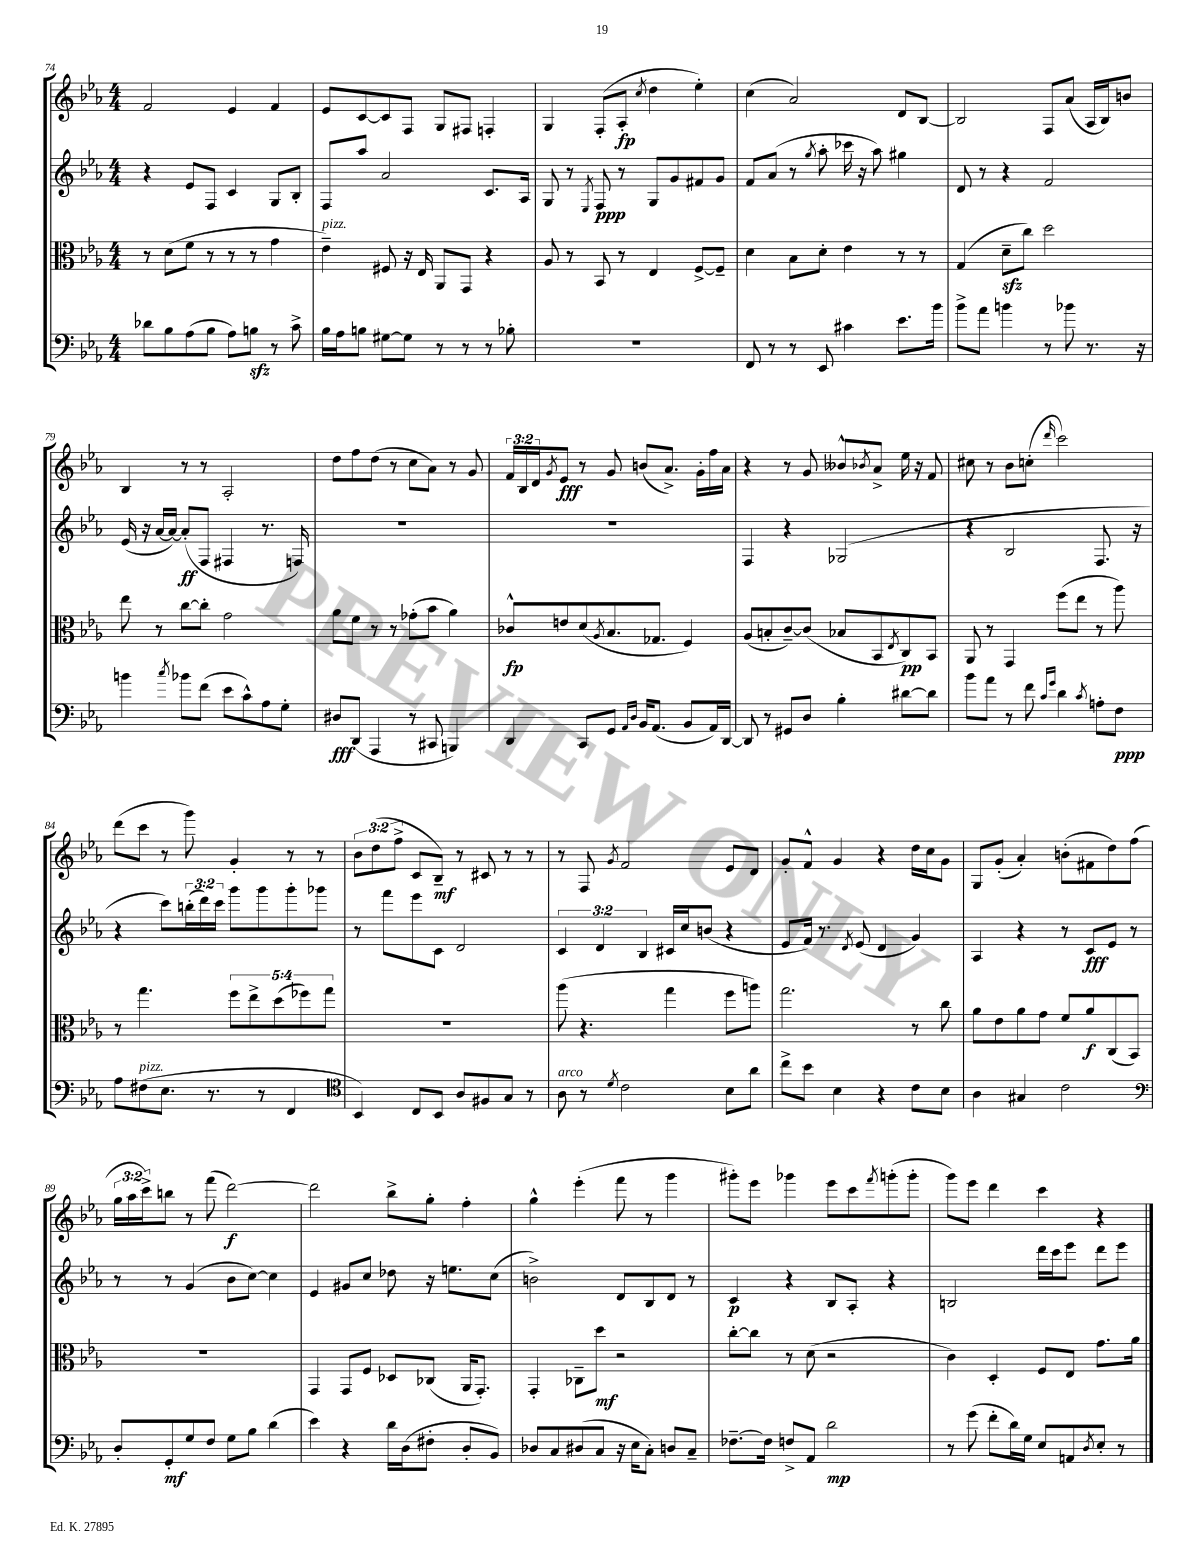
<<
\new StaffGroup <<
\new Staff = "s0" {
    \clef treble \key ees \major \numericTimeSignature \time 4/4 \override Staff.TupletNumber.text = #tuplet-number::calc-fraction-text
    f'2 ees'4 f'4 |
    ees'8 c'8~ c'8 f8 g8 fis8 f4-. |
    g4 f8-.( aes8-.\fp \acciaccatura { c''8 } d''4 ees''4-.) |
    c''4( aes'2) d'8 bes8~ |
    bes2 f8 aes'8( aes16 bes16) b'8 |
    bes4 r8 r8 aes2-. |
    d''8 f''8 d''8( r8 c''8 aes'8) r8 g'8 |
    \tuplet 3/2 { f'16 bes16 d'16 } \acciaccatura { g'8 } ees'8\fff r8 g'8 b'8( aes'8.->) g'16-. f''16 aes'16 |
    r4 r8 g'8 beses'8-^ \acciaccatura { bes'8 } aes'8-> ees''16 r16 f'8 |
    cis''8 r8 bes'8 c''8-.( \grace { d'''16 } c'''2) |
    d'''8( c'''8 r8 g'''8) g'4-. r8 r8 |
    \tuplet 3/2 { bes'8 d''8( f''8-> } c'8 bes8--\mf) r8 cis'8 r8 r8 |
    r8 f8 \acciaccatura { g'8 } f'2 ees'8 d'8 |
    g'8-. f'8-^ g'4 r4 d''16 c''16 g'8 |
    g8 g'8-.( aes'4-.) b'8-.( fis'8 d''8) f''8( |
    \tuplet 3/2 { g''16 aes''16 c'''16->) } b''8 r8 f'''8( d'''2~\f) |
    d'''2 bes''8-> g''8-. f''4-. |
    g''4-^ ees'''4-.( f'''8 r8 g'''4 |
    gis'''8-.) ees'''8 ges'''4 ees'''8 c'''8 \acciaccatura { f'''8 } g'''8-.( g'''8-. |
    g'''8) ees'''8 d'''4 c'''4 r4 \bar "|." |
}
\new Staff = "s1" {
    \clef treble \key ees \major \numericTimeSignature \time 4/4 \override Staff.TupletNumber.text = #tuplet-number::calc-fraction-text
    r4 ees'8 f8 c'4 g8 bes8-. |
    f8 aes''8 aes'2 c'8. aes16 |
    g8 r8 \acciaccatura { ees8 } f8\ppp r8 g8 g'8 fis'8 g'8 |
    f'8 aes'8( r8 \acciaccatura { g''8 } aes''8-. ces'''16 r16 aes''8) gis''4 |
    d'8 r8 r4 f'2 |
    ees'16( r16 aes'16~ aes'16~) aes'8-.\ff( f8 fis4 r8. f16) |
    R1 |
    R1 |
    f4 r4 ges2( |
    r4 bes2 f8. r16 |
    r4 c'''8) \tuplet 3/2 { b''16-.( d'''16) c'''16 } g'''8 g'''8 g'''8-. ges'''8 |
    r8 f'''8 ees'''8 c'8 d'2 |
    \tuplet 3/2 { c'4 d'4 bes4 } cis'16 c''16 b'8( r4 |
    ees'8 f'16) r8. \acciaccatura { d'8 } ees'8( d'4 g'4) |
    aes4 r4 r8 c'8\fff ees'8 r8 |
    r8 r8 g'4( bes'8 c''8~) c''4 |
    ees'4 gis'8 c''8 des''8 r16 e''8. c''8( |
    b'2->) d'8 bes8 d'8 r8 |
    c'4\p r4 bes8 aes8-. r4 |
    b2 d'''16 c'''16 ees'''8 d'''8 ees'''8 \bar "|." |
}
\new Staff = "s2" {
    \clef alto \key ees \major \numericTimeSignature \time 4/4 \override Staff.TupletNumber.text = #tuplet-number::calc-fraction-text
    r8 d'8( f'8 r8 r8 r8 g'4 |
    ees'4--^\markup { \italic "pizz." }) fis8 r16 ees16 aes,8 g,8 r4 |
    aes8 r8 bes,8 r8 ees4 f8~-> f8-- |
    d'4 bes8 d'8-. ees'4 r8 r8 |
    g4( d'8--\sfz c''8) d''2 |
    ees''8 r8 c''8~ c''8-. g'2 |
    aes'8 f'8 r8 r8 ges'8-.( bes'8 aes'4) |
    ces'8-^\fp e'8 d'8( \acciaccatura { aes8 } bes8. ges8. f4) |
    aes8( b8-. c'8~--) c'8( bes8 bes,8 \acciaccatura { ees8 } c8\pp) bes,8 |
    aes,8 r8 g,4 f''8( ees''8 r8 aes''8) |
    r8 g''4. \tuplet 5/4 { f''8 ees''8-> d''8( fes''8) g''8 } |
    R1 |
    aes''8( r4. g''4 f''8 a''8) |
    g''2. r8 c''8 |
    aes'8 ees'8 aes'8 g'8 f'8 aes'8\f c8( bes,8) |
    R1 |
    g,4 g,8 f8 des8 ces8( aes,16 g,8.-.) |
    g,4-. ces8-- d''8\mf r2 |
    c''8~-. c''8 r8 d'8( r2 |
    c'4) d4-. f8 ees8 g'8. aes'16 \bar "|." |
}
\new Staff = "s3" {
    \clef bass \key ees \major \numericTimeSignature \time 4/4
    des'8 bes8 aes8( bes8 aes8) b8\sfz r8 c'8-> |
    bes16 aes16 b8 gis8~ gis8 r8 r8 r8 bes8-. |
    R1 |
    f,8 r8 r8 ees,8 cis'4 ees'8. bes'16 |
    bes'8-> aes'8 b'4 r8 bes'8 r8. r16 |
    b'4 \acciaccatura { c''8 } bes'8 f'8( ees'8 c'8-^) aes8 g8-. |
    dis8\fff d,8( aes,,4 r8 cis,8 b,,4) |
    d,4 c,8 g,8 \grace { aes,16 d16 } bes,16 aes,8.( bes,8 aes,16) d,16~ |
    d,8 r8 gis,8 d8 bes4-. dis'8~ dis'8 |
    bes'8 aes'8 r8 f'8 \grace { c'16 g'16 } d'4 \acciaccatura { c'8 } a8-. f8\ppp |
    aes8 fis8^\markup { \italic "pizz." }( ees8. r8. r8 f,4 |
    \clef tenor bes,4) c8 bes,8 aes8 fis8 g8 r8 |
    aes8^\markup { \italic "arco" } r8 \acciaccatura { d'8 } c'2 bes8 aes'8 |
    c''8-> bes'8 bes4 r4 c'8 bes8 |
    aes4 gis4 c'2 |
    \clef bass d8-. g,8-.\mf g8 f8 g8 bes8 d'4( |
    ees'4) r4 d'16 d16( fis8-. d8-. bes,8) |
    des8 c8 dis8( c8 r16 ees16 c8-.) d8 c8-- |
    fes8.~-- fes16 f8-> aes,8 d'2\mp |
    r8 g'8( f'8-. d'16) g16 ees8 a,8 \acciaccatura { d8 } ees8-. r8 \bar "|." |
}
>>
>>
\layout { \context { \Score currentBarNumber = #74 } }
